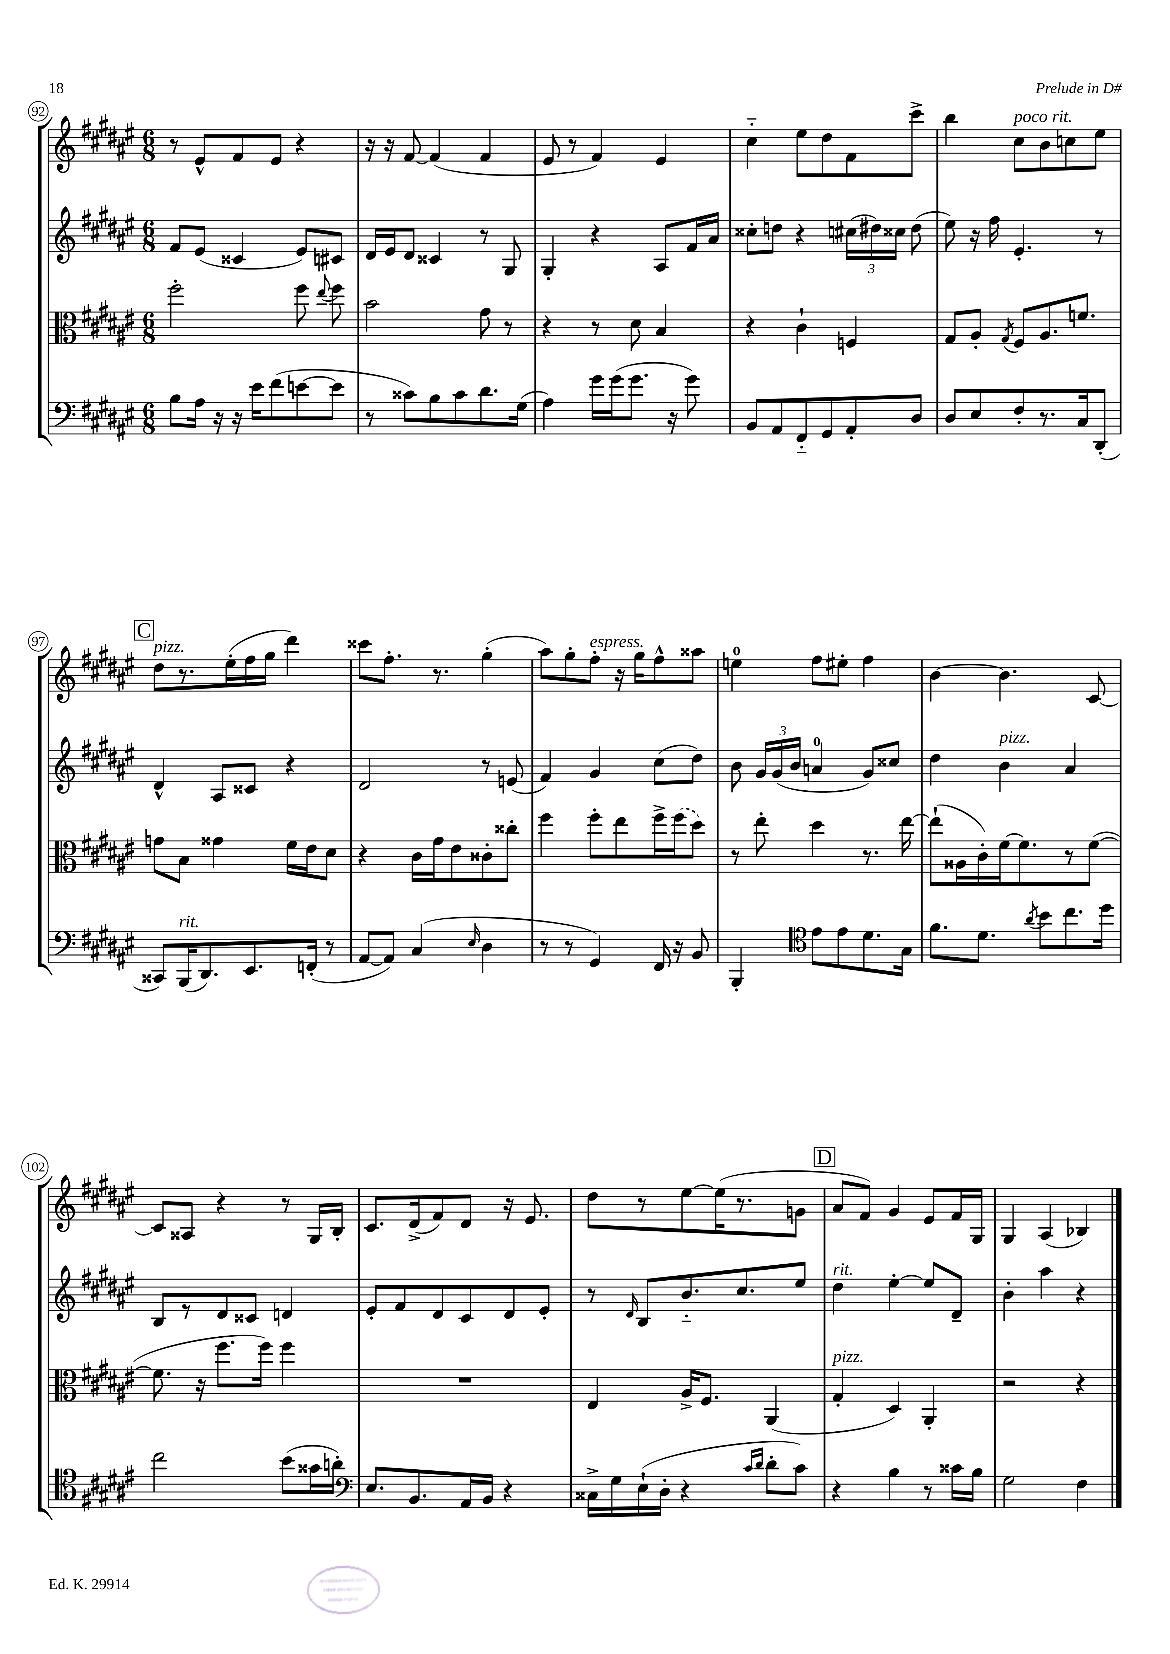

**kern	**kern	**kern	**kern
*staff4	*staff3	*staff2	*staff1
*clefF4	*clefC3	*clefG2	*clefG2
*k[f#c#g#d#a#e#]	*k[f#c#g#d#a#e#]	*k[f#c#g#d#a#e#]	*k[f#c#g#d#a#e#]
*M6/8	*M6/8	*M6/8	*M6/8
8B	2ff#'	8f#	8r
16A#	.	(8e#	8e#^^
16r	.	.	.
16r	.	4c##	8f#
16e#	.	.	.
(8f#	.	.	8e#
[8e	8ff#	8e#)	4r
.	8qqee#	.	.
8e]	8ff#	8c#	.
=	=	=	=
8r	2b	16d#	16r
.	.	16e#	16r
8c##)	.	8d#	[8f#
8B	.	4c##	(4f#]
8c##	.	.	.
8.d#	8g#	8r	4f#
.	8r	8G#	.
(16G#	.	.	.
=	=	=	=
4A#)	4r	4G#'	8e#
.	.	.	8r
16g#	8r	4r	4f#)
(16g#	.	.	.
8.g#	8d#	.	.
.	4B	8A#	4e#
16r	.	.	.
8g#)	.	16f#	.
.	.	16a#	.
=	=	=	=
8BB	4r	8cc##'	4cc#'~
8AA#	.	8dd	.
8FF#'~	4c#`	4r	8ee#
8GG#	.	.	8dd#
8AA#'	4F	(24cc#	8f#
.	.	24dd#)	.
.	.	24cc##	.
8D#	.	(8dd#	8ccc#^
=	=	=	=
8D#	8G#	8ee#)	4bb
8E#	8A#'	16r	.
.	.	16ff#	.
.	8qG#	.	.
8F#'	8F#	4.e#'	8cc#
8.r	8.A#	.	8b
.	.	.	8cc
16C#	8.f	.	.
(8DD#'	.	8r	8ee#
=	=	=	=
8CC##)	8g	4d#^^	8dd#
(16BBB	8B	.	8.r
8.DD#)	.	.	.
.	4g##	8A#	.
.	.	.	(16ee#'
8.EE#	.	8c##	16ff#
.	.	.	16gg#
.	16f#	4r	4ddd#)
(16FF'	16e#	.	.
8r	8d#	.	.
=	=	=	=
[8AA#	4r	2d#	8ccc##
8AA#])	.	.	8.ff#'
(4C#	16c#	.	.
.	16g#	.	8.r
.	8e#	.	.
16qqE#	.	.	.
4D#	8c##'	8r	(4gg#'
.	8cc##'	(8e	.
=	=	=	=
8r	4ff#	4f#)	8aa#)
8r	.	.	8gg#'
4GG#)	8ff#'	4g#	8ff#'
.	8ee#	.	16r
.	.	.	16gg#
16FF#	16ff#^	(8cc#	8ff#^^
16r	(16ff#	.	.
8BB	8dd#)	8dd#)	8aa##
=	=	=	=
4BBB'	8r	8b	4ee
.	8ee#'	24g#	.
.	.	(24g#	.
.	.	24b	.
*clefC4	*	*	*
8e#	4dd#	4a	8ff#
8e#	.	.	8ee#'
8.d#	8.r	8g#)	4ff#
.	.	8cc##	.
16G#	[16ee#	.	.
=	=	=	=
8.f#	(8ee#`]	4dd#	[4b
.	16A##	.	.
8.d#	16c#')	.	.
.	[16f#	4b	4.b]
.	8.f#]	.	.
8qa#	.	.	.
8b	.	.	.
8.cc#	8r	4a#	.
.	([8f#	.	[8c#
16dd#	.	.	.
=	=	=	=
2cc#	8.f#]	8B	8c#]
.	.	8r	8A##
.	16r	.	.
.	8.ff#	8d#	4r
.	.	8c##	.
.	16ff#)	.	.
(8b	4ff#	4d	8r
16g##	.	.	16G#
16a')	.	.	16B'
=	=	=	=
*clefF4	*	*	*
8.E#	2.r	8e#'	8.c#
.	.	8f#	.
8.BB	.	.	(16d#^
.	.	8d#	8f#)
16AA#	.	8c#	8d#
16BB	.	.	.
4r	.	8d#	16r
.	.	.	8.e#
.	.	8e#'	.
=	=	=	=
16C##^	4E#	8r	8dd#
16G#	.	.	.
.	.	16qqd#	.
(16E#`	.	8B	8r
16D#'	.	.	.
4r	16A#^	8.b'~	[8ee#
.	8.F#	.	.
.	.	.	(16ee#]
.	.	8.cc#	8.r
16qqc#	.	.	.
16qqd#	.	.	.
8d#'	(4AA#	.	.
8c#)	.	8ee#	8g
=	=	=	=
4r	4G#'	4dd#	8a#
.	.	.	8f#)
4B	4D#)	[4ee#'	4g#
8r	4AA#'	8ee#]	8e#
16c##	.	8d#~	16f#
16B	.	.	16G#
=	=	=	=
2G#	2r	4b'	4G#
.	.	4aa#	(4A#
4F#	4r	4r	4B-)
==	==	==	==
*-	*-	*-	*-
